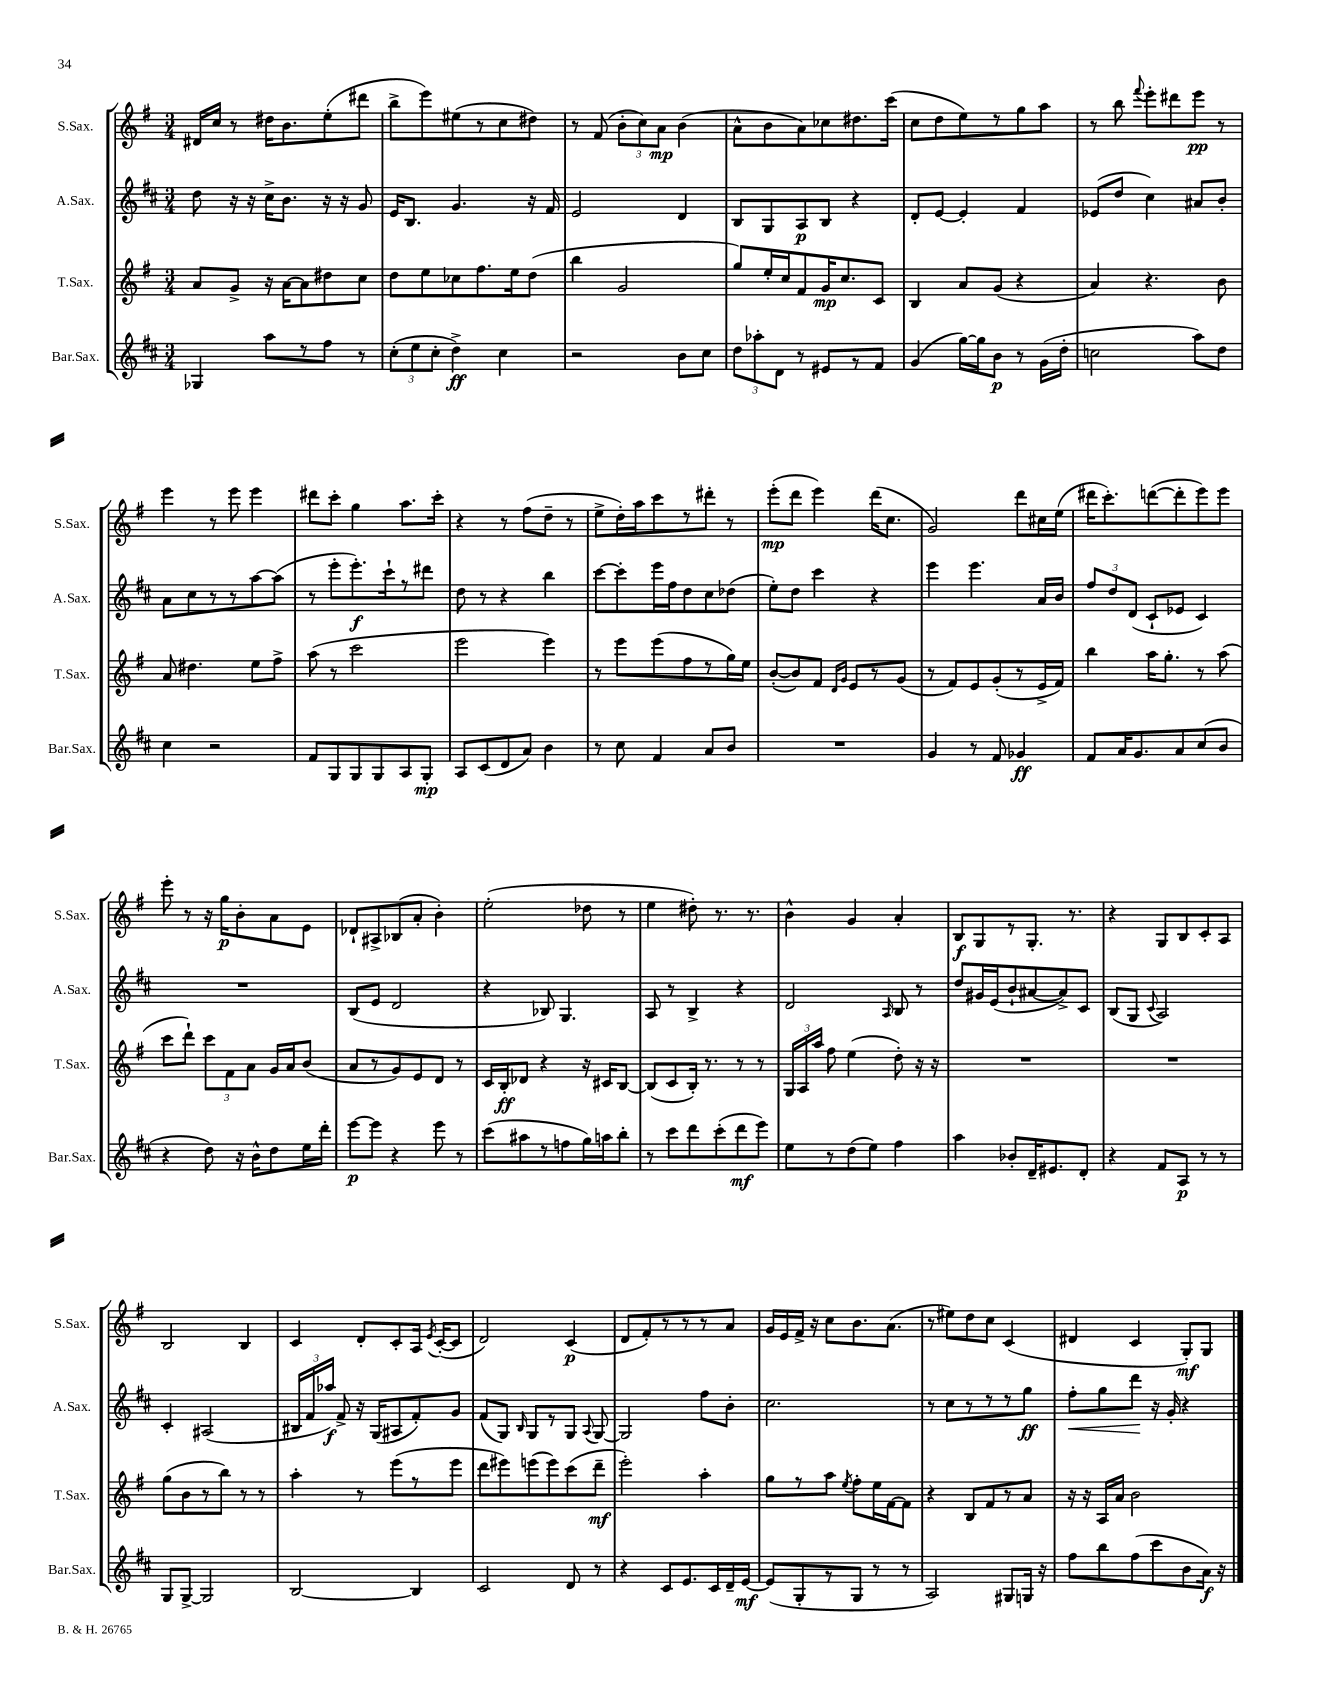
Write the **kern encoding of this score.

**kern	**kern	**kern	**kern
*staff4	*staff3	*staff2	*staff1
*clefG2	*clefG2	*clefG2	*clefG2
*k[f#c#]	*k[f#]	*k[f#c#]	*k[f#]
*M3/4	*M3/4	*M3/4	*M3/4
4G-	8a	8dd	16d#
.	.	.	16cc
.	8g^	16r	8r
.	.	16r	.
8aa	16r	16cc#^	16dd#
.	[16a	8.b	8.b
8r	8a]	.	.
8ff#	8dd#	16r	(8ee'
.	.	16r	.
8r	8cc	8g	8ddd#
=	=	=	=
(12cc#'	8dd	16e	8bb^
.	.	8.B	.
12ee	.	.	.
.	8ee	.	8eee)
12cc#'	.	.	.
4dd^)	8cc-	4.g	(8ee#
.	8.ff#	.	8r
4cc#	.	.	8cc
.	16ee	.	.
.	(8dd	16r	8dd#)
.	.	16f#	.
=	=	=	=
2r	4bb	2e	8r
.	.	.	(8f#
.	2g	.	12b'
.	.	.	12cc)
.	.	.	12a
8b	.	4d	(4b
8cc#	.	.	.
=	=	=	=
12dd	8gg)	8B	8a^^
12aa-'	.	.	.
.	16ee'	8G	8b
12d	.	.	.
.	16cc	.	.
8r	8f#	8A	8a)
8e#	16g	8B	8cc-
.	8.cc	.	.
8r	.	4r	8.dd#
8f#	8c	.	.
.	.	.	(16ccc
=	=	=	=
(4g	4B	8d'	8cc
.	.	[8e	8dd
[16gg)	8a	4e']	8ee)
16gg]	.	.	.
8b	(8g	.	8r
8r	4r	4f#	8gg
(16g	.	.	8aa
16dd'	.	.	.
=	=	=	=
2cc	4a)	(8e-	8r
.	.	8dd	8bb
.	.	.	8qqfff#
.	4.r	4cc#)	8eee'
.	.	.	8ddd#
8aa)	.	8a#	8eee
8dd	8b	8b'	8r
=	=	=	=
4cc#	8a	8a	4eee
.	4.dd#	8cc#	.
2r	.	8r	8r
.	.	8r	8eee
.	8ee	[8aa	4eee
.	8ff#^	(8aa]	.
=	=	=	=
8f#	(8aa	8r	8ddd#
8G	8r	8eee'	8ccc'
8G	2ccc	8.eee')	4gg
8G	.	.	.
.	.	16ccc#`	.
8A	.	8r	8.aa
8G'	.	8ddd#	.
.	.	.	16ccc'
=	=	=	=
8A	2eee	8dd	4r
(8c#	.	8r	.
8d	.	4r	8r
8a)	.	.	(8ff#
4b	4eee)	4bb	8dd~
.	.	.	8r
=	=	=	=
8r	8r	[8ccc#	8ee^
8cc#	8eee	8ccc#']	16dd')
.	.	.	16aa
4f#	(8eee	16eee	8ccc
.	.	16ff#	.
.	8ff#	8dd	8r
8a	8r	8cc#	8ddd#'
8b	16gg)	(8dd-	8r
.	16ee	.	.
=	=	=	=
2.r	([8b'	8ee')	(8eee'
.	8b])	8dd	8ddd
.	8f#	4ccc#	4eee)
.	16qqd	.	.
.	16qqg	.	.
.	8e	.	.
.	8r	4r	(16ddd
.	.	.	8.cc
.	(8g	.	.
=	=	=	=
4g	8r	4eee	2g)
.	8f#)	.	.
8r	8e	4.eee	.
8f#	(8g'	.	.
4g-	8r	.	8ddd
.	16e^	16a	16cc#
.	16f#)	16b	(16ee
=	=	=	=
8f#	4bb	12ff#	16ddd#
.	.	.	8.ccc')
.	.	12dd	.
16a	.	.	.
.	.	(12d	.
8.g	.	.	.
.	16aa	8c#`	([8ddd
.	8.gg'	.	.
8a	.	8e-	8ddd']
(8cc#	8r	4c#)	8eee)
8b	(8aa	.	8eee
=	=	=	=
4r	8ccc	2.r	8eee'
.	8ddd`)	.	8r
8dd)	12ccc	.	16r
.	.	.	16gg
.	12f#	.	.
16r	.	.	8b'
.	12a	.	.
16b^^	.	.	.
8dd	16g	.	8a
.	16a	.	.
16ee	(8b	.	8e
16ddd'	.	.	.
=	=	=	=
[8eee	8a	(8B	8d-`
8eee]	8r	8e	8A#^
4r	8g)	2d	(8B-
.	8e	.	8a'
8eee	8d	.	4b')
8r	8r	.	.
=	=	=	=
(8ccc#	16c	4r	(2ee'
.	16B'	.	.
8aa#	8d-	.	.
8r	4r	8B-)	.
8ff	.	4.G	.
16gg)	16r	.	8dd-
16aa	16c#	.	.
8bb'	[8B	.	8r
=	=	=	=
8r	(8B]	8A	4ee
8ccc#	8c	8r	.
8ddd	16B')	4B^	8dd#')
.	8.r	.	.
(8ccc#'	.	.	8.r
8ddd	8r	4r	.
.	.	.	8.r
8eee)	8r	.	.
=	=	=	=
8ee	24G	2d	4b^^
.	24A	.	.
.	24aa	.	.
8r	8ff#	.	.
(8dd	(4ee	.	4g
8ee)	.	.	.
.	.	16qqA	.
4ff#	8dd')	8B	4a'
.	16r	8r	.
.	16r	.	.
=	=	=	=
4aa	2.r	8dd	8B
.	.	16g#	8G
.	.	(16e	.
8b-'	.	8b`	8r
16d~	.	[8a#	8.G'
8.e#	.	.	.
.	.	8a#^])	.
.	.	.	8.r
8d'	.	8c#	.
=	=	=	=
4r	2.r	(8B	4r
.	.	8G	.
.	.	8qqc#	.
8f#	.	2A)	8G
8A	.	.	8B
8r	.	.	8c'
8r	.	.	8A
=	=	=	=
8G	(8gg	4c#'	2B
[8G^	8b	.	.
2G]	8r	(2A#	.
.	8bb)	.	.
.	8r	.	4B
.	8r	.	.
=	=	=	=
[2B	4aa'	24B#	4c
.	.	24f#	.
.	.	24aa-)	.
.	.	8f#^	.
.	8r	16r	8d'
.	.	(16G	.
.	(8eee	8A#	8c'
4B]	8r	8f#')	16A
.	.	.	8qe
.	.	.	([16c'
.	8eee	8g	8c]
=	=	=	=
2c#	8ddd	(8f#	2d)
.	8eee#)	8G)	.
.	.	16qqB	.
.	(8eee	8G	.
.	8eee)	8r	.
8d	(8ccc	8G	(4c
.	.	8qqA	.
8r	8ddd~	[8G	.
=	=	=	=
4r	2eee')	2G]	8d
.	.	.	8f#')
8c#	.	.	8r
8.e	.	.	8r
.	4aa'	8ff#	8r
16c#	.	.	.
16d~	.	8b'	8a
[16e	.	.	.
=	=	=	=
(8e]	8gg	2.cc#	16g
.	.	.	16e
8G'	8r	.	16f#^
.	.	.	16r
8r	8aa	.	8cc
.	8qee	.	.
8G	8ff#'	.	8.b
8r	16ee	.	.
.	[16f#	.	(8.a
8r	8f#]	.	.
=	=	=	=
2A)	4r	8r	8r
.	.	8cc#	8ee#)
.	8B	8r	8dd
.	8f#	8r	8cc
8G#	8r	8r	(4c
16G	8a	8gg	.
16r	.	.	.
=	=	=	=
8ff#	16r	8ff#'	4d#
.	16r	.	.
8bb	16A	8gg	.
.	16a	.	.
(8ff#	2b	8ddd	4c
8ccc#	.	16r	.
.	.	16g'	.
8b	.	4r	8G')
16a)	.	.	8G
16r	.	.	.
==	==	==	==
*-	*-	*-	*-
